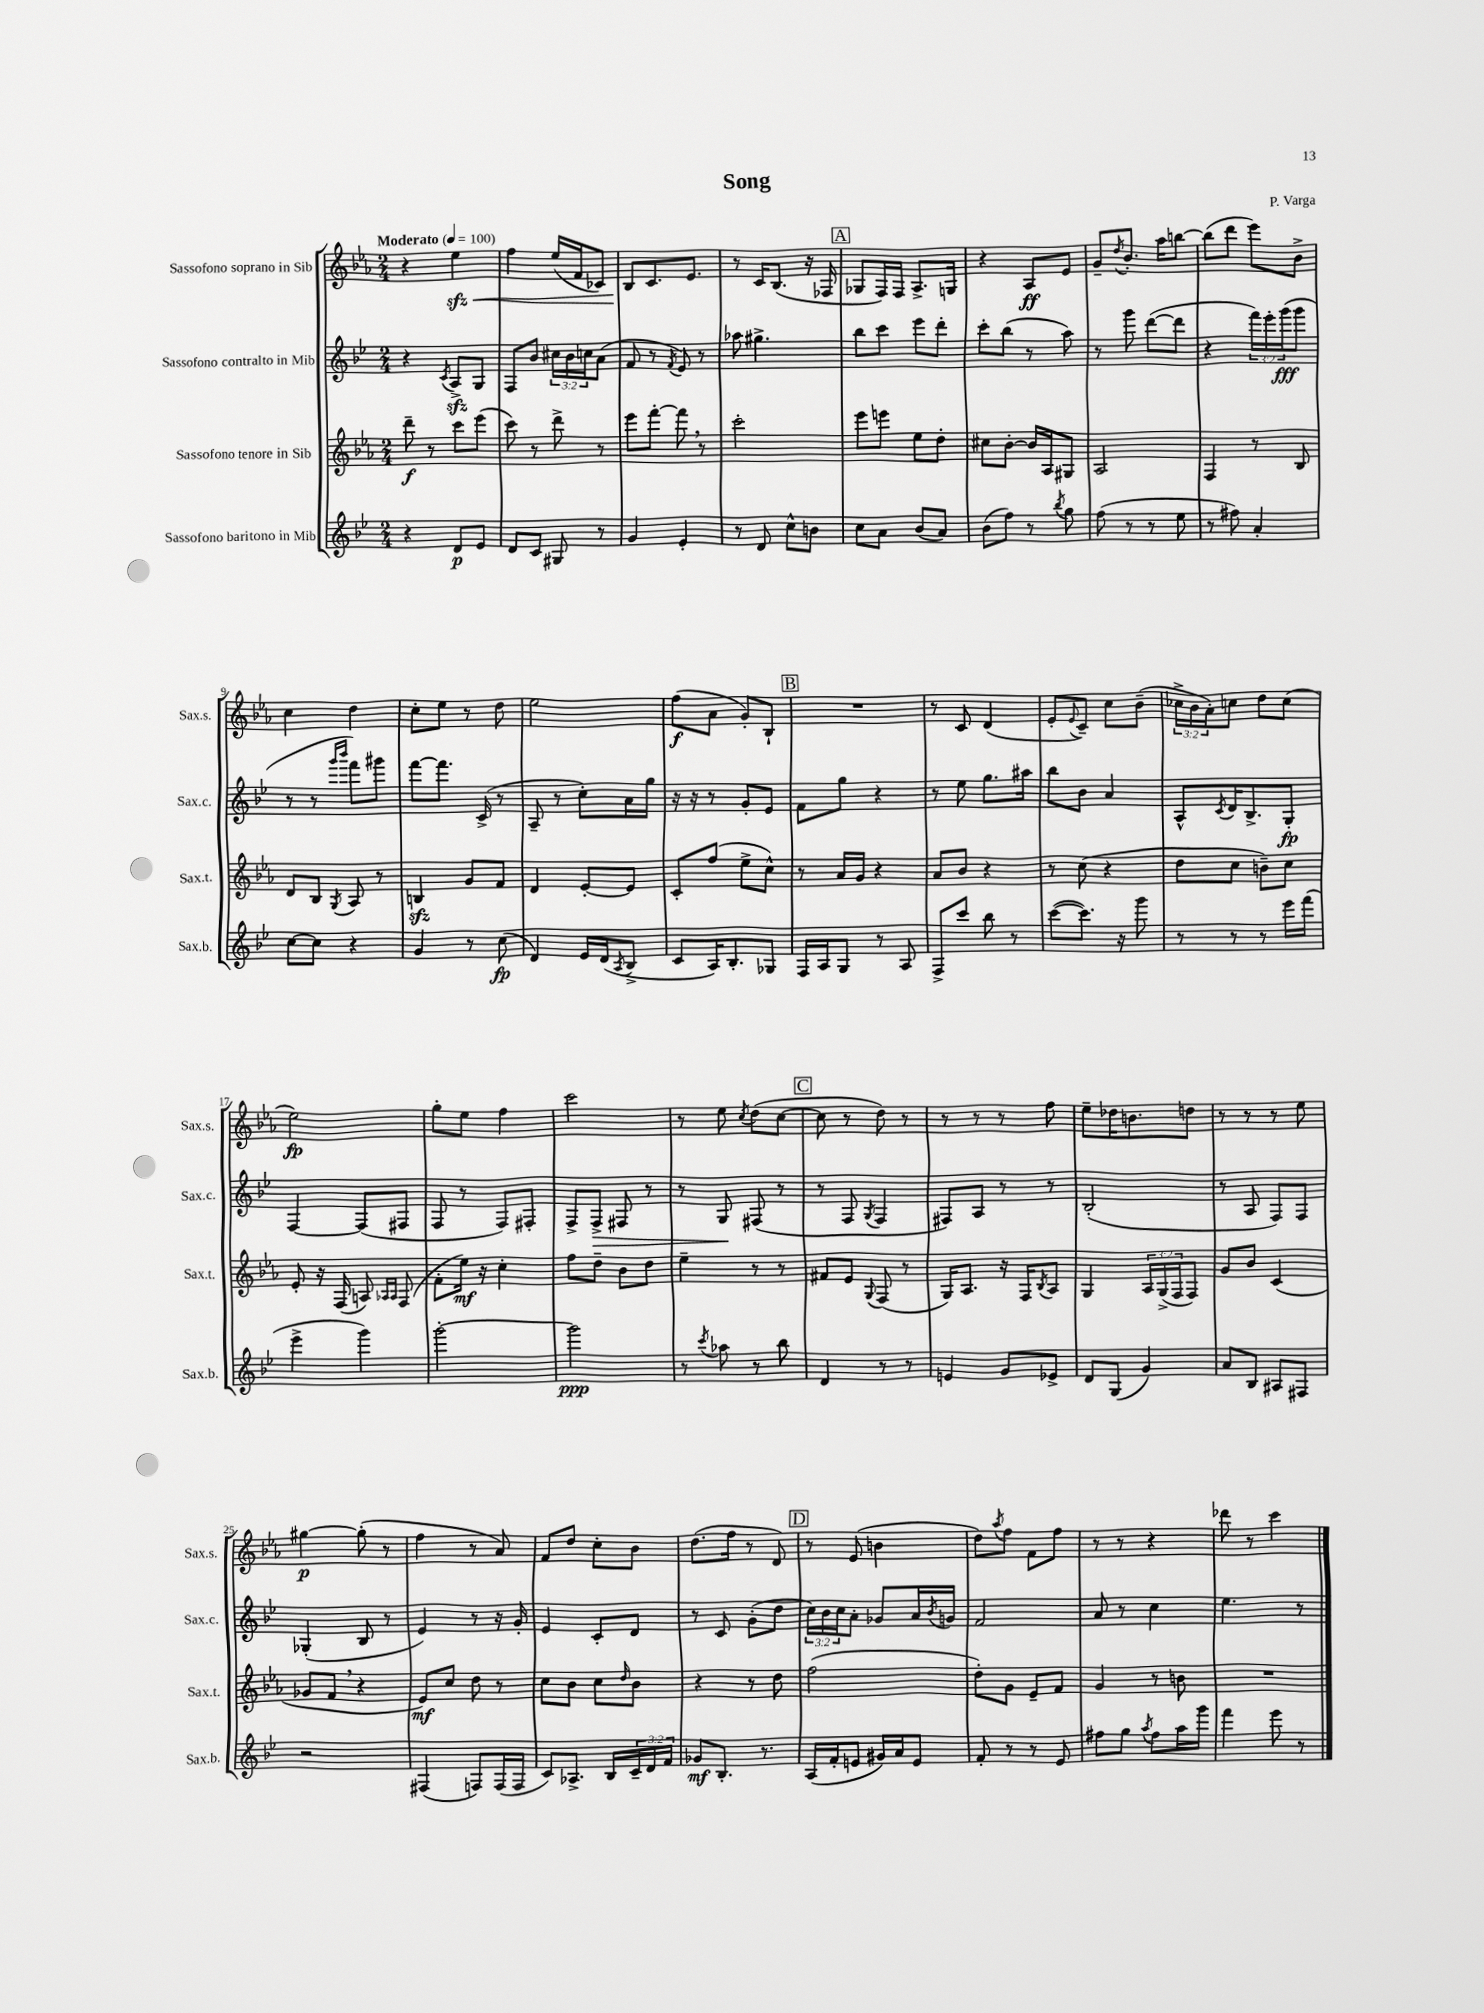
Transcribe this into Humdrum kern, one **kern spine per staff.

**kern	**dynam	**kern	**dynam	**kern	**dynam	**kern	**dynam
*part4	*part4	*part3	*part3	*part2	*part2	*part1	*part1
*staff4	*staff4	*staff3	*staff3	*staff2	*staff2	*staff1	*staff1
*I"Sassofono baritono in Mib	*	*I"Sassofono tenore in Sib	*	*I"Sassofono contralto in Mib	*	*I"Sassofono soprano in Sib	*
*I'Sax.b.	*	*I'Sax.t.	*	*I'Sax.c.	*	*I'Sax.s.	*
*clefG2	*	*clefG2	*	*clefG2	*	*clefG2	*
*k[b-e-]	*	*k[b-e-a-]	*	*k[b-e-]	*	*k[b-e-a-]	*
*M2/4	*	*M2/4	*	*M2/4	*	*M2/4	*
*MM100	*	*MM100	*	*MM100	*	*MM100	*
=1	=1	=1	=1	=1	=1	=1	=1
!	!	!	!	!	!	!LO:TX:a:B:t=Moderato	!
4r	.	8ddd~\	f	4r	.	4r	.
.	.	8r	.	.	.	.	.
.	.	.	.	8qc/	.	.	.
!	!	!	!	!	!	!	!LO:HP:b
8d/L	p	8ccc\L	.	8Azz^/L	.	4ee-zz\	<
8e-/J	.	(8eee-\J	.	8G/J	.	.	.
=2	=2	=2	=2	=2	=2	=2	=2
8d/L	.	8ccc\)	.	8F/L	.	4ff\	.
8c/J	.	8r	.	8b-/J	.	.	.
8G#X/	.	8ddd^\	.	24cc#X\LL	.	(16ee-/LL	.
.	.	.	.	24b-\	.	.	.
.	.	.	.	.	.	16f/J	.
.	.	.	.	24ccn\J	.	.	.
8r	.	8r	.	(8a\J	.	8c-X/J)	.
=3	=3	=3	=3	=3	=3	=3	=3
4g/	.	8eee-\L	.	8f/	.	8B-/L	.
.	.	[8fff'\J	.	8r	.	8.c/	[
.	.	.	.	8qf/	.	.	.
4e-'/	.	8fff,\]	.	8e-/)	.	.	.
.	.	.	.	.	.	8.e-/J	.
.	.	8r	.	8r	.	.	.
=4	=4	=4	=4	=4	=4	=4	=4
8r	.	2ccc'\	.	8aa-X\	.	8r	.
8d/	.	.	.	4.gg#X^\	.	16c/KL	.
.	.	.	.	.	.	(8.B-/J	.
8cc^^\L	.	.	.	.	.	.	.
8bn\J	.	.	.	.	.	16r	.
.	.	.	.	.	.	16F-X/	.
!!LO:REH:place=s1:t=A
=5	=5	=5	=5	=5	=5	=5	=5
8cc\L	.	8eee-\L	.	8bb-\L	.	8G-X/L	.
8a\J	.	8eeen\J	.	8ccc\J	.	16F/L)	.
.	.	.	.	.	.	16F/JJ	.
(8b-/L	.	8ee-\L	.	8eee-\L	.	8.A-^/L	.
8a/J)	.	8dd'\J	.	8ddd'\J	.	.	.
.	.	.	.	.	.	16Gn/Jk	.
=6	=6	=6	=6	=6	=6	=6	=6
(8b-\L	.	8cc#X\L	.	8ccc'\L	.	4r	.
8ff\J)	.	[8b-'\J	.	(8bb-\J	.	.	.
8r	.	16b-/LL]	.	8r	.	8A-/L	ff
.	.	16A-/J	.	.	.	.	.
8qbb-/	.	.	.	.	.	.	.
8gg\	.	8G#X/J	.	8aa\)	.	8e-/J	.
=7	=7	=7	=7	=7	=7	=7	=7
(8ff\	.	2A-/	.	8r	.	8g~/L	.
.	.	.	.	.	.	8qdd/	.
8r	.	.	.	8ggg\	.	8.b-'/J	.
8r	.	.	.	([8ddd\L	.	.	.
.	.	.	.	.	.	16aa-\KL	.
8ee-\	.	.	.	8ddd\J]	.	[8bbn\J	.
=8	=8	=8	=8	=8	=8	=8	=8
8r	.	4F/	.	4r	.	(8bb\L]	.
8ff#X\)	.	.	.	.	.	8ddd\J	.
4a'/	.	8r	.	24fff\LL)	.	8eee-\L)	.
.	.	.	.	24eee-'\	.	.	.
.	.	.	.	(24ggg\J	fff	.	.
.	.	8B-/	.	8ggg\J	.	8b-^\J	.
!!LO:LB:g=z
=9	=9	=9	=9	=9	=9	=9	=9
[8cc\L	.	8d/L	.	8r	.	4cc\	.
8cc\J]	.	8B-/J	.	8r	.	.	.
.	.	.	.	16qqggg/LL	.	.	.
.	.	8qG/	.	16qqbbb-/JJ	.	.	.
4r	.	8A-/	.	8fff\L)	.	4dd\	.
.	.	8r	.	8ggg#X\J	.	.	.
=10	=10	=10	=10	=10	=10	=10	=10
4g/	.	4Bnzz/	.	[8fff\L	.	8cc'\L	.
.	.	.	.	8.fff\J]	.	8ee-\J	.
8r	.	8g/L	.	.	.	8r	.
.	.	.	.	(16c^/	.	.	.
(8cc\	fp	8f/J	.	8r	.	8dd\	.
=11	=11	=11	=11	=11	=11	=11	=11
4d/)	.	4d/	.	8A~/	.	2ee-\	.
.	.	.	.	8r	.	.	.
16e-/LL	.	[8e-'/L	.	8cc'\L)	.	.	.
(16d/J	.	.	.	.	.	.	.
8qA/	.	.	.	.	.	.	.
8B-^/J	.	8e-/J]	.	16a\L	.	.	.
.	.	.	.	16gg\JJ	.	.	.
=12	=12	=12	=12	=12	=12	=12	=12
8c/L	.	8c'/L	.	16r	.	(8ff\L	f
.	.	.	.	16r	.	.	.
16A/K)	.	(8ff/J	.	8r	.	8a-\J	.
8.B-'/	.	.	.	.	.	.	.
.	.	8ee-^\L	.	8g'/L	.	8g'/L)	.
8G-X/J	.	8cc^^\J)	.	8e-/J	.	8B-`/J	.
!!LO:REH:place=s1:t=B
=13	=13	=13	=13	=13	=13	=13	=13
16F/LL	.	8r	.	8f\L	.	2r	.
16A/J	.	.	.	.	.	.	.
8G/J	.	16a-/LL	.	8gg\J	.	.	.
.	.	16g/JJ	.	.	.	.	.
8r	.	4r	.	4r	.	.	.
8A/	.	.	.	.	.	.	.
=14	=14	=14	=14	=14	=14	=14	=14
8F^/L	.	8a-/L	.	8r	.	8r	.
8ccc/J	.	8b-/J	.	8ee-\	.	8c/	.
8bb-\	.	4r	.	8.gg\L	.	(4d/	.
8r	.	.	.	.	.	.	.
.	.	.	.	16aa#X\Jk	.	.	.
=15	=15	=15	=15	=15	=15	=15	=15
([8ccc\L	.	8r	.	8bb-\L	.	8e-'/L	.
.	.	.	.	.	.	8qqe-/	.
8.ccc\J])	.	(8cc\	.	8b-\J	.	8c~/J)	.
.	.	4r	.	4a/	.	8cc\L	.
16r	.	.	.	.	.	.	.
8ggg\	.	.	.	.	.	(8b-~\J	.
=16	=16	=16	=16	=16	=16	=16	=16
8r	.	8dd\L	.	8A^^/L	.	24cc-X^\LL	.
.	.	.	.	.	.	24b-\	.
.	.	.	.	.	.	24a-'\J)	.
.	.	.	.	8qc/	.	.	.
8r	.	8cc\J	.	16d/K	.	8ccn\J	.
.	.	.	.	8.B-^/	.	.	.
8r	.	8bn~\L)	.	.	.	8dd\L	.
16eee-\LL	.	8cc\J	.	8G'/J	fp	(8cc\J	.
(16fff\JJ	.	.	.	.	.	.	.
!!LO:LB:g=z
=17	=17	=17	=17	=17	=17	=17	=17
4eee-^\	.	8e-'/	.	[4F/	.	2ee-\)	fp
.	.	16r	.	.	.	.	.
.	.	(16F/	.	.	.	.	.
4ggg\)	.	8An/)	.	(8F/L]	.	.	.
.	.	16qqA-X/LL	.	.	.	.	.
.	.	16qqA-/JJ	.	.	.	.	.
.	.	(8F/	.	8F#X/J	.	.	.
=18	=18	=18	=18	=18	=18	=18	=18
[2ggg'\	.	8f'\L	.	8F/	.	8gg'\L	.
.	.	16ee-\Jk)	mf	8r	.	8ee-\J	.
.	.	16r	.	.	.	.	.
.	.	4cc'\	.	8F/L)	.	4ff\	.
.	.	.	.	8F#X'/J	.	.	.
=19	=19	=19	=19	=19	=19	=19	=19
2ggg\]	ppp	8ff\L	.	8F^/L	.	2ccc\	.
!	!	!	!	!	!LO:HP:b	!	!
.	.	8dd~\J	.	8F^/J	>	.	.
.	.	8b-\L	.	8F#X/	.	.	.
.	.	8dd\J	.	8r	.	.	.
=20	=20	=20	=20	=20	=20	=20	=20
8r	.	4ee-~\	.	8r	.	8r	.
8qccc/	.	.	.	.	.	.	.
8aa-X\	.	.	.	8G/	.	8ee-\	.
.	.	.	.	.	.	8qcc/	.
8r	.	8r	.	(8F#X/	]	(8dd\L	.
8bb-\	.	8r	.	8r	.	[8cc\J	.
!!LO:REH:place=s1:t=C
=21	=21	=21	=21	=21	=21	=21	=21
4d/	.	8f#X/L	.	8r	.	8cc\]	.
.	.	8e-/J	.	8F/	.	8r	.
.	.	8qqG/	.	8qG/	.	.	.
8r	.	(8F/	.	4F/	.	8dd\)	.
8r	.	8r	.	.	.	8r	.
=22	=22	=22	=22	=22	=22	=22	=22
4en/	.	16G/KL)	.	8F#X/L)	.	8r	.
.	.	8.A-/J	.	.	.	.	.
.	.	.	.	8A/J	.	8r	.
8g/L	.	16r	.	8r	.	8r	.
.	.	16F/KL	.	.	.	.	.
.	.	8qB-/	.	.	.	.	.
8e-X^/J	.	8A-/J	.	8r	.	8ff\	.
=23	=23	=23	=23	=23	=23	=23	=23
8d/L	.	4G/	.	(2B-'/	.	8ee-~\L	.
(8G/J	.	.	.	.	.	16dd-X\K	.
.	.	.	.	.	.	8.bn\	.
4g/)	.	24A-/LL	.	.	.	.	.
.	.	(24G^/	.	.	.	.	.
.	.	24F/J	.	.	.	.	.
.	.	8F/J)	.	.	.	8ddn\J	.
=24	=24	=24	=24	=24	=24	=24	=24
8a/L	.	8g/L	.	8r	.	8r	.
8B-/J	.	8b-/J	.	8A/	.	8r	.
8A#X/L	.	(4c/	.	8F/L)	.	8r	.
8F#X/J	.	.	.	8F/J	.	8ee-\	.
!!LO:LB:g=z
=25	=25	=25	=25	=25	=25	=25	=25
2r	.	8g-X/L	.	(4G-X'/	.	[4gg#X\	p
.	.	8f,/J	.	.	.	.	.
.	.	4r	.	8B-/	.	(8gg#'\]	.
.	.	.	.	8r	.	8r	.
=26	=26	=26	=26	=26	=26	=26	=26
(4F#X/	.	8e-/L)	mf	4e-/)	.	4ff\	.
.	.	8cc/J	.	.	.	.	.
8Fn/L)	.	8dd\	.	8r	.	8r	.
(16F/L	.	8r	.	16r	.	8a-/)	.
16F/JJ	.	.	.	16g'/	.	.	.
=27	=27	=27	=27	=27	=27	=27	=27
8c/L)	.	8cc\L	.	4e-/	.	8f/L	.
8.A-X^/J	.	8b-\J	.	.	.	8dd/J	.
.	.	8cc\L	.	8c'/L	.	8cc'\L	.
16B-/LL	.	.	.	.	.	.	.
.	.	16qqdd/	.	.	.	.	.
24c~/	.	8b-\J	.	8d/J	.	8b-\J	.
24d/	.	.	.	.	.	.	.
24f/JJ	.	.	.	.	.	.	.
=28	=28	=28	=28	=28	=28	=28	=28
8g-X/L	mf	4r	.	8r	.	(8.dd\L	.
8.B-'/J	.	.	.	8c/	.	.	.
.	.	.	.	.	.	16ff\Jk	.
.	.	8r	.	(8g'\L	.	8r	.
8.r	.	.	.	.	.	.	.
.	.	8dd\	.	8dd\J	.	8d/)	.
!!LO:REH:place=s1:t=D
=29	=29	=29	=29	=29	=29	=29	=29
(16A/LL	.	(2ff\	.	24cc\LL)	.	8r	.
.	.	.	.	24b-\	.	.	.
16f'/J	.	.	.	.	.	.	.
.	.	.	.	24cc\J	.	.	.
8en/J	.	.	.	8a'\J	.	(8e-/	.
16g#X/LL)	.	.	.	8g-X/L	.	4bn\	.
16a/J	.	.	.	.	.	.	.
8e/J	.	.	.	16a/L	.	.	.
.	.	.	.	8qb-/	.	.	.
.	.	.	.	16gn/JJ	.	.	.
=30	=30	=30	=30	=30	=30	=30	=30
8f'/	.	8dd'\L)	.	2f/	.	8dd\L)	.
.	.	.	.	.	.	8qaa-/	.
8r	.	8g\J	.	.	.	8ff\J	.
8r	.	8e-~/L	.	.	.	8f\L	.
8e-/	.	8f/J	.	.	.	8ff\J	.
=31	=31	=31	=31	=31	=31	=31	=31
8ff#X\L	.	4g/	.	8a/	.	8r	.
8gg\J	.	.	.	8r	.	8r	.
8qaa/	.	.	.	.	.	.	.
8ff#\L	.	8r	.	4cc\	.	4r	.
16aa\L	.	8bn\	.	.	.	.	.
16ggg\JJ	.	.	.	.	.	.	.
=32	=32	=32	=32	=32	=32	=32	=32
4fff\	.	2r	.	4.ee-\	.	8ddd-X\	.
.	.	.	.	.	.	8r	.
8eee-\	.	.	.	.	.	4ccc\	.
8r	.	.	.	8r	.	.	.
==	==	==	==	==	==	==	==
*-	*-	*-	*-	*-	*-	*-	*-
